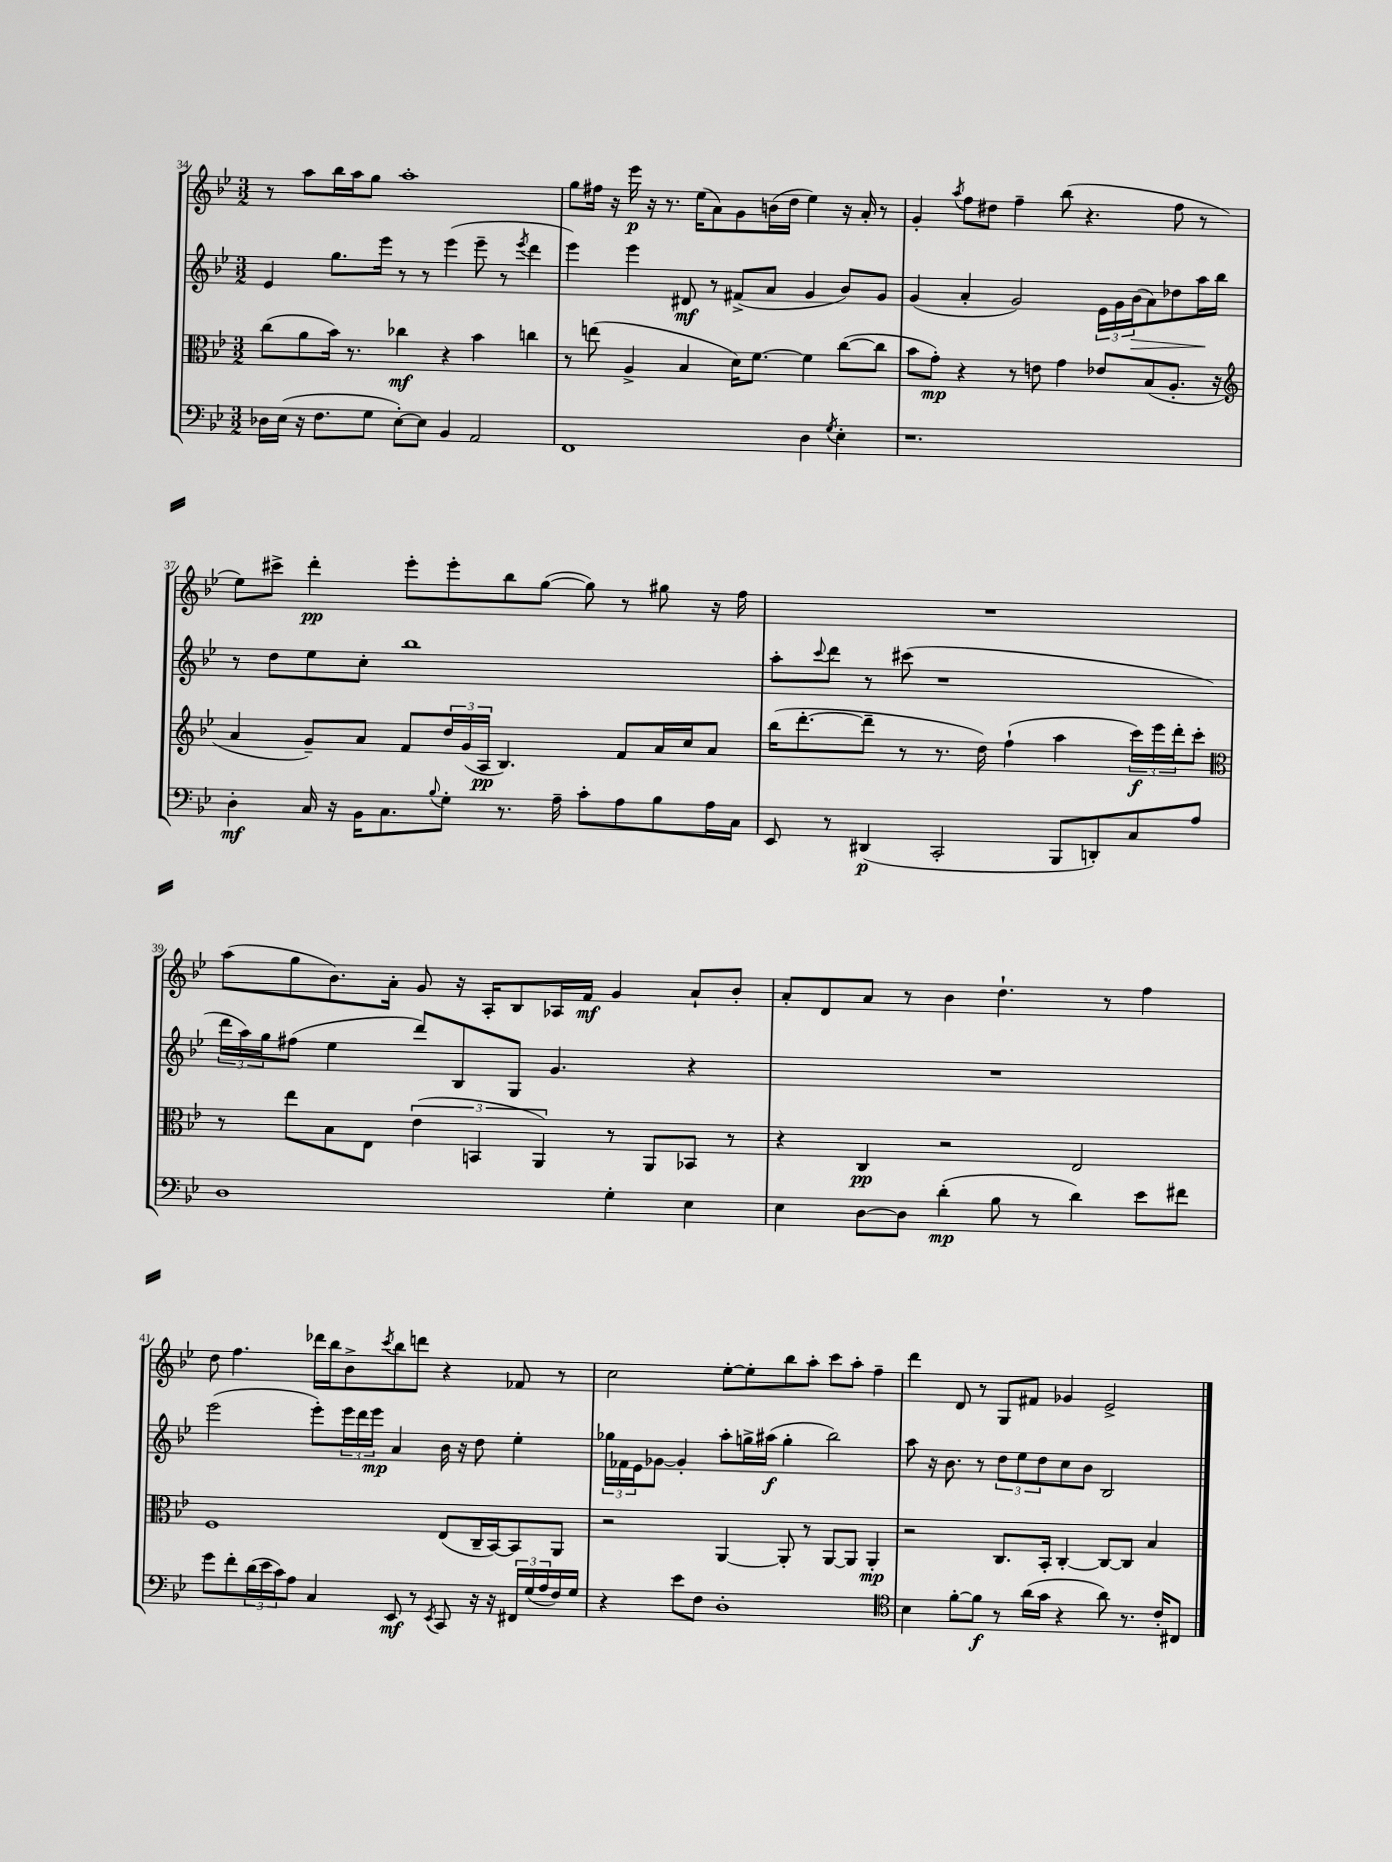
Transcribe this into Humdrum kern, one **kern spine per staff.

**kern	**dynam	**kern	**dynam	**kern	**dynam	**kern	**dynam
*part4	*part4	*part3	*part3	*part2	*part2	*part1	*part1
*staff4	*staff4	*staff3	*staff3	*staff2	*staff2	*staff1	*staff1
*clefF4	*	*clefC3	*	*clefG2	*	*clefG2	*
*k[b-e-]	*	*k[b-e-]	*	*k[b-e-]	*	*k[b-e-]	*
*M3/2	*	*M3/2	*	*M3/2	*	*M3/2	*
=34	=34	=34	=34	=34	=34	=34	=34
16D-X\LL	.	(8cc\L	.	4e-/	.	8r	.
(16E-\JJ	.	.	.	.	.	.	.
16r	.	8a\	.	.	.	8aa\L	.
8.F\L	.	.	.	.	.	.	.
.	.	16b-\Jk)	.	8.gg\L	.	16bb-\L	.
.	.	8.r	.	.	.	16aa\J	.
8G\J	.	.	.	.	.	8gg\J	.
.	.	.	.	16eee-\Jk	.	.	.
[8E-'\L)	.	4cc-X\	mf	8r	.	1aa'	.
8E-\J]	.	.	.	8r	.	.	.
4BB-/	.	4r	.	(4eee-\	.	.	.
2AA/	.	4b-\	.	8eee-~\	.	.	.
.	.	.	.	8r	.	.	.
.	.	.	.	8qeee-/	.	.	.
.	.	4ccn\	.	4ddd\	.	.	.
=35	=35	=35	=35	=35	=35	=35	=35
1FF	.	8r	.	4eee-\)	.	8gg\L	.
.	.	(8een\	.	.	.	16ff#X\Jk	.
.	.	.	.	.	.	16r	.
.	.	4A^/	.	4eee-\	.	16eee-\	p
.	.	.	.	.	.	16r	.
.	.	.	.	.	.	8.r	.
.	.	4B-/	.	8d#X/	mf	.	.
.	.	.	.	.	.	(16ee-\KL	.
.	.	.	.	8r	.	8a\)	.
.	.	16d\KL)	.	(8f#X^/L	.	8g\	.
.	.	[8.f\J	.	.	.	.	.
.	.	.	.	8a/J	.	(16bn\L	.
.	.	.	.	.	.	16dd\JJ	.
4D\	.	4f\]	.	4g/	.	4ee-\)	.
8qG/	.	.	.	.	.	.	.
4E-'\	.	([8cc\L	.	8b-/L)	.	16r	.
.	.	.	.	.	.	16a'/	.
.	.	8cc\J]	.	8g/J	.	8r	.
=36	=36	=36	=36	=36	=36	=36	=36
1.r	.	8b-\L	.	(4g/	.	4g'/	.
.	.	8g'\J)	mp	.	.	.	.
.	.	.	.	.	.	8qaa/	.
.	.	4r	.	4a'/	.	8ff\L	.
.	.	.	.	.	.	8dd#X\J	.
.	.	8r	.	2g/)	.	4ff~\	.
.	.	8en\	.	.	.	.	.
.	.	4g\	.	.	.	(8bb-\	.
.	.	.	.	.	.	4.r	.
.	.	8e-X/L	.	24e-\LL	.	.	.
.	.	.	.	24g\	.	.	.
!	!	!	!	!	!LO:HP:b	!	!
.	.	.	.	(24b-\J	>	.	.
.	.	(8B-/	.	8a\)	.	.	.
.	.	8.A'/J	.	8dd-X\	.	8ff\	.
.	.	.	.	16aa\L	.	8r	.
.	.	16r	.	16bb-\JJ	]	.	.
!!LO:LB:g=z
=37	=37	=37	=37	=37	=37	=37	=37
*	*	*clefG2	*	*	*	*	*
4D'\	mf	4a/	.	8r	.	8ee-\L)	.
.	.	.	.	8dd\L	.	8ccc#X^\J	.
16C/	.	8g~/L)	.	8ee-\	.	4ddd'\	pp
16r	.	.	.	.	.	.	.
16BB-\KL	.	8a/J	.	8cc'\J	.	.	.
8.C\	.	.	.	.	.	.	.
.	.	8f/L	.	1bb-	.	8eee-'\L	.
8qqB-/	.	.	.	.	.	.	.
8G'\J	.	24dd/L	.	.	.	8eee-'\	.
.	.	(24g/	.	.	.	.	.
.	.	24A/JJ	pp	.	.	.	.
8.r	.	4.B-/)	.	.	.	8bb-\	.
.	.	.	.	.	.	([8gg\J	.
16A~\	.	.	.	.	.	.	.
8c'\L	.	.	.	.	.	8gg\])	.
8A\	.	8f/L	.	.	.	8r	.
8B-\	.	16a/L	.	.	.	8gg#X\	.
.	.	16cc/J	.	.	.	.	.
16A\L	.	8a/J	.	.	.	16r	.
16C\JJ	.	.	.	.	.	16ff\	.
=38	=38	=38	=38	=38	=38	=38	=38
8EE-/	.	(16bb-\KL	.	8aa'\L	.	1.r	.
.	.	[8.ddd'\	.	.	.	.	.
.	.	.	.	8qqccc/	.	.	.
8r	.	.	.	8ddd\J	.	.	.
(4DD#X/	p	8ddd~\J]	.	8r	.	.	.
.	.	8r	.	(8ccc#X\	.	.	.
2CC'/	.	8.r	.	1r	.	.	.
.	.	16dd\)	.	.	.	.	.
.	.	(4ff`\	.	.	.	.	.
8BBB-/L	.	4aa\	.	.	.	.	.
8DDn'/)	.	.	.	.	.	.	.
8C/	.	24ccc\LL)	f	.	.	.	.
.	.	24eee-\	.	.	.	.	.
.	.	24ddd'\J	.	.	.	.	.
8A/J	.	8ccc'\J	.	.	.	.	.
!!LO:LB:g=z
=39	=39	=39	=39	=39	=39	=39	=39
*	*	*clefC3	*	*	*	*	*
1D	.	8r	.	24ddd\LL	.	(8aa\L	.
.	.	.	.	24aa\)	.	.	.
.	.	.	.	24gg\J	.	.	.
.	.	8ee-\L	.	(8ff#X\J	.	8gg\	.
.	.	8B-\	.	4ee-\	.	8.b-\)	.
.	.	8E-\J	.	.	.	.	.
.	.	.	.	.	.	16a'\Jk	.
.	.	(6e-\	.	8ddd/L)	.	8g/	.
.	.	.	.	8B-/	.	16r	.
.	.	6BBn/	.	.	.	.	.
.	.	.	.	.	.	16A'/KL	.
.	.	.	.	8G/J	.	8B-/	.
.	.	6AA/)	.	.	.	.	.
.	.	.	.	4.g/	.	16A-X/L	.
.	.	.	.	.	.	16f/JJ	mf
4G'\	.	8r	.	.	.	4g/	.
.	.	8AA/L	.	.	.	.	.
4E-\	.	8BB-X/J	.	4r	.	8a`/L	.
.	.	8r	.	.	.	8b-'/J	.
=40	=40	=40	=40	=40	=40	=40	=40
4E-\	.	4r	.	1.r	.	8a'/L	.
.	.	.	.	.	.	8d/	.
[8D\L	.	4C/	pp	.	.	8a/J	.
8D\J]	.	.	.	.	.	8r	.
(4d'\	mp	2r	.	.	.	4b-\	.
8B-\	.	.	.	.	.	4.dd`\	.
8r	.	.	.	.	.	.	.
4d\)	.	2E-/	.	.	.	.	.
.	.	.	.	.	.	8r	.
8e-\L	.	.	.	.	.	4ff\	.
8f#X\J	.	.	.	.	.	.	.
!!LO:LB:g=z
=41	=41	=41	=41	=41	=41	=41	=41
8g\L	.	1F	.	(2eee-\	.	8dd\	.
8f'\	.	.	.	.	.	4.ff\	.
(24d\L	.	.	.	.	.	.	.
24e-\	.	.	.	.	.	.	.
24c\J)	.	.	.	.	.	.	.
8A\J	.	.	.	.	.	.	.
4C/	.	.	.	8eee-'\L)	.	16ddd-X\LL	.
.	.	.	.	.	.	16bb-\J	.
.	.	.	.	24eee-\L	.	8b-^\	.
.	.	.	.	24ddd\	.	.	.
.	.	.	.	24eee-\JJ	mp	.	.
.	.	.	.	.	.	8qccc/	.
8EE-/	mf	.	.	4a/	.	8bb-\	.
8r	.	.	.	.	.	8dddn\J	.
8qEE-/	.	.	.	.	.	.	.
8CC/	.	(8E-/L	.	16b-\	.	4r	.
.	.	.	.	16r	.	.	.
16r	.	16C~/L	.	8dd\	.	.	.
16r	.	[16BB-/J)	.	.	.	.	.
24FF#X/LL	.	8BB-/]	.	4ee-'\	.	8f-X/	.
(24G/	.	.	.	.	.	.	.
24A/	.	.	.	.	.	.	.
16F/)	.	8AA/J	.	.	.	8r	.
16G/JJ	.	.	.	.	.	.	.
=42	=42	=42	=42	=42	=42	=42	=42
4r	.	2r	.	24gg-X\LL	.	2cc\	.
.	.	.	.	24f-X\	.	.	.
.	.	.	.	24e-\J	.	.	.
.	.	.	.	[8g-X\J	.	.	.
8e-\L	.	.	.	4g-'/]	.	.	.
8F\J	.	.	.	.	.	.	.
1D'	.	[4AA/	.	8aa'\L	.	[8ee-'\L	.
.	.	.	.	16ggn^\L	.	8ee-'\]	.
.	.	.	.	(16aa#X\JJ	f	.	.
.	.	8AA'/]	.	4gg'\	.	8bb-\	.
.	.	8r	.	.	.	8aa'\J	.
.	.	[8AA/L	.	2bb-\)	.	8ccc\L	.
.	.	8AA/J]	.	.	.	8aa'\J	.
.	.	4AA'/	mp	.	.	4ff~\	.
=43	=43	=43	=43	=43	=43	=43	=43
*clefC4	*	*	*	*	*	*	*
4B-\	.	2r	.	8aa\	.	4ddd\	.
.	.	.	.	16r	.	.	.
.	.	.	.	8.b-\	.	.	.
[8f'\L	.	.	.	.	.	8d/	.
8f\J]	f	.	.	8r	.	8r	.
8r	.	8.C/L	.	12dd\L	.	8G/L	.
.	.	.	.	12ee-\	.	.	.
(16a\LL	.	.	.	.	.	8f#X/J	.
.	.	.	.	12dd\	.	.	.
16g\JJ	.	16BB-'/Jk	.	.	.	.	.
4r	.	[4C'/	.	8cc\	.	4g-X/	.
.	.	.	.	8b-\J	.	.	.
8a\)	.	8C/L_	.	2B-/	.	2e-^/	.
8.r	.	8C/J]	.	.	.	.	.
.	.	4B-/	.	.	.	.	.
16c'/KL	.	.	.	.	.	.	.
8C#X/J	.	.	.	.	.	.	.
==	==	==	==	==	==	==	==
*-	*-	*-	*-	*-	*-	*-	*-
